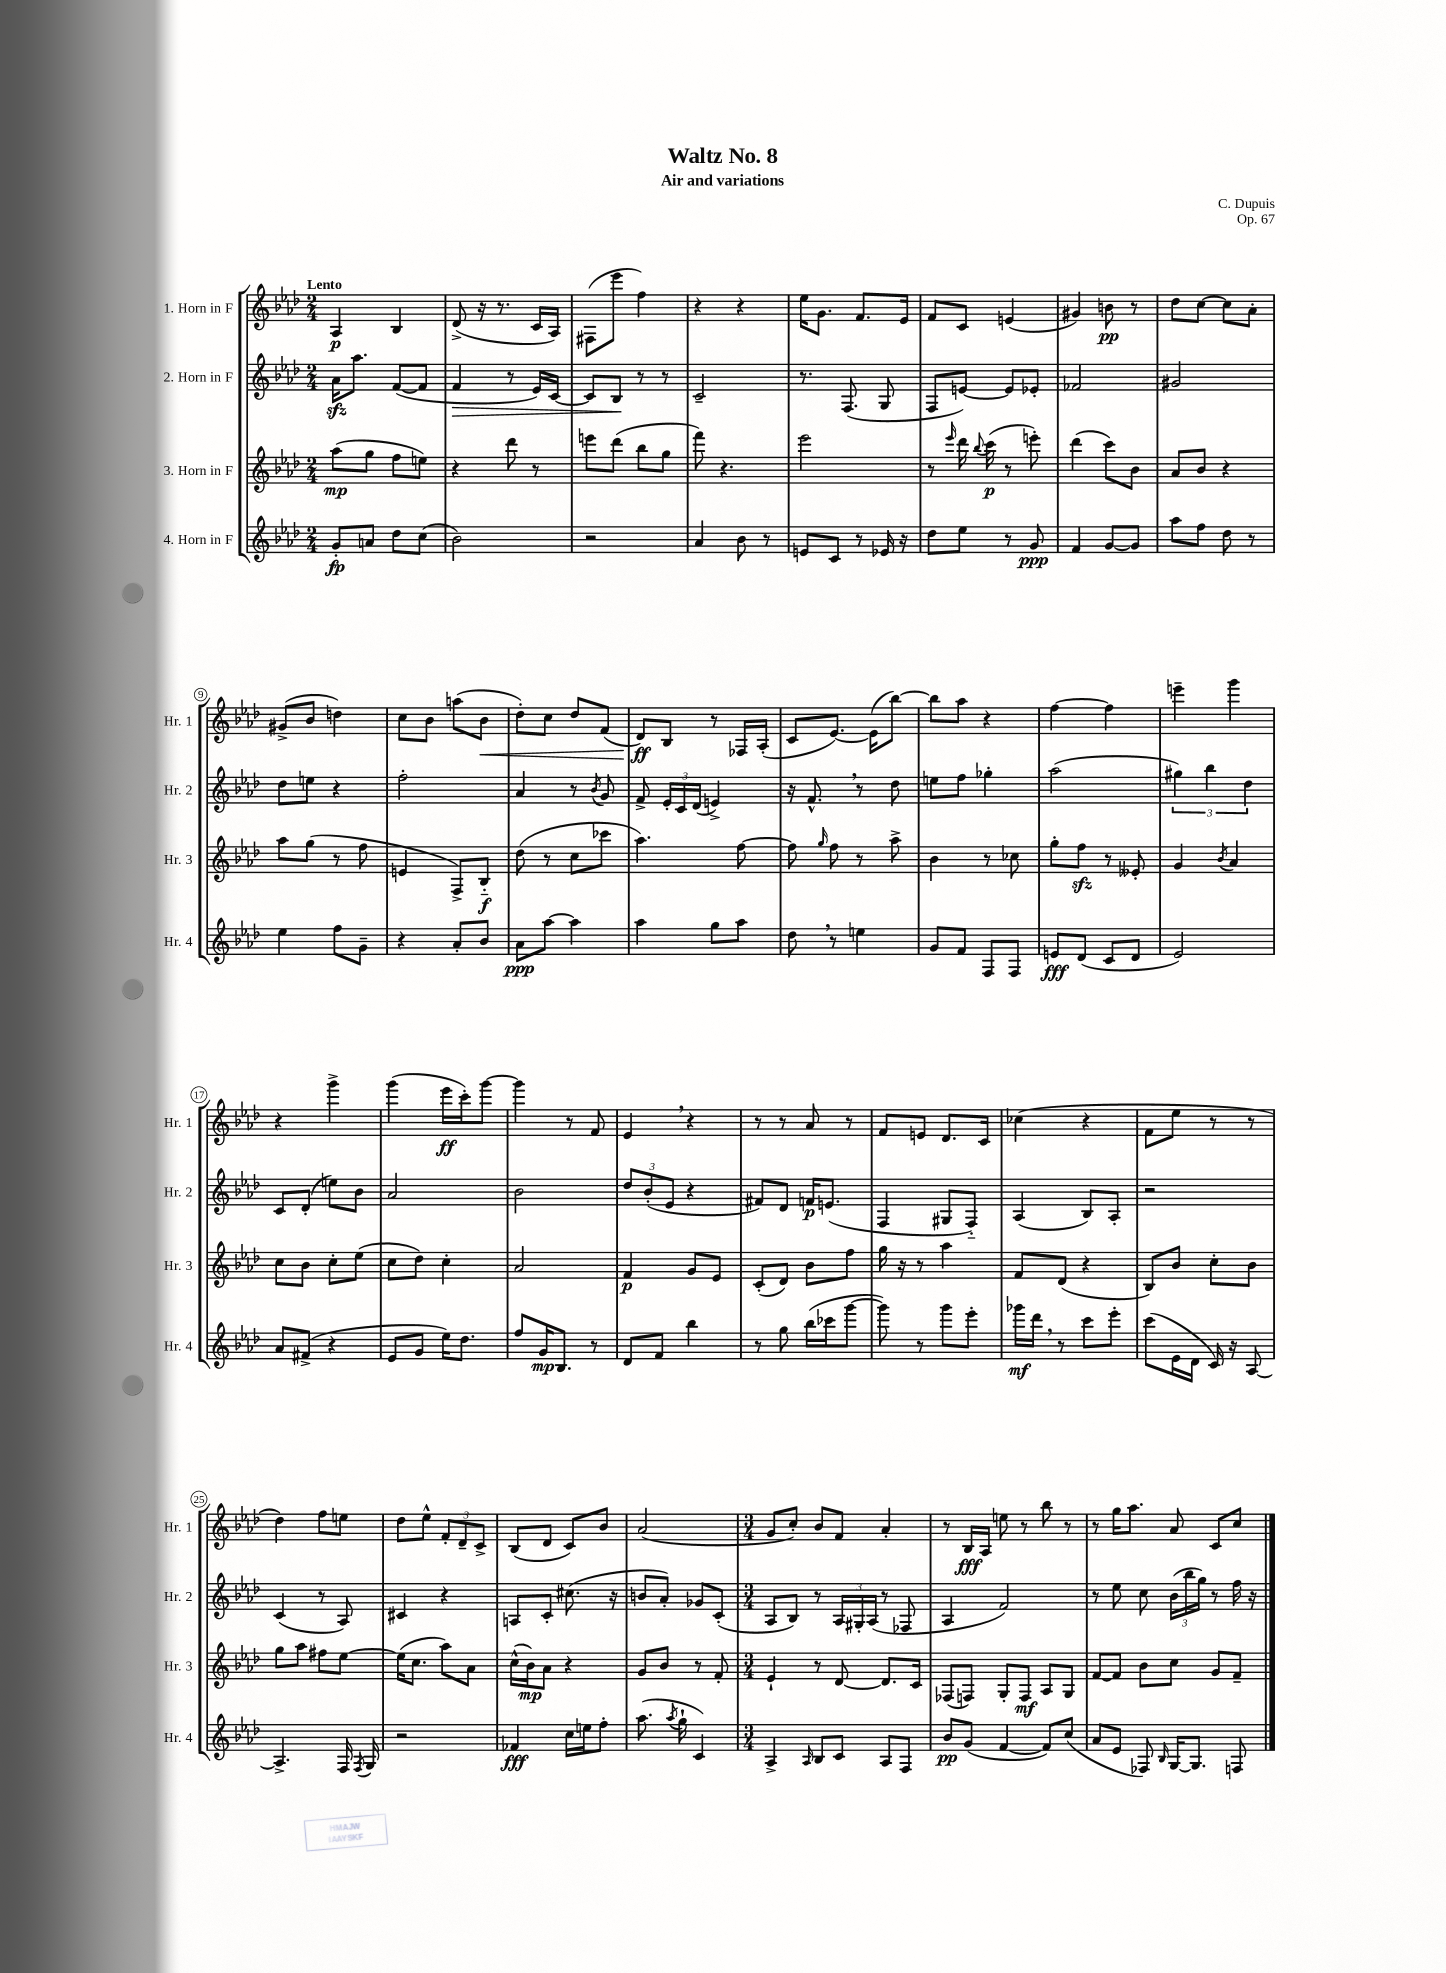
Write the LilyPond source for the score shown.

\header { title = "Waltz No. 8" composer = "C. Dupuis" subtitle = "Air and variations" opus = "Op. 67" }
<<
\new StaffGroup <<
\new Staff = "s0" \with { instrumentName = "1. Horn in F" shortInstrumentName = "Hr. 1" } {
    \clef treble \key aes \major \numericTimeSignature \time 2/4 \tempo "Lento"
    \autoBeamOff aes4\p bes4 |
    des'8->( r16 r8. c'16[ aes16]) |
    fis8[( ees'''8] f''4) |
    r4 r4 |
    ees''16[ g'8.] f'8.[ ees'16] |
    f'8[ c'8] e'4( |
    gis'4) b'8\pp r8 |
    des''8[ c''8]~ c''8[ aes'8]-. |
    gis'8[->( bes'8] d''4) |
    c''8[ bes'8] a''8[( bes'8]\< |
    des''8[-.) c''8] des''8[ f'8]( |
    des'8[\ff\!) bes8] r8 fes16[ aes16]-.( |
    c'8[ ees'8.]~) ees'16[( bes''8]~) |
    bes''8[ aes''8] r4 |
    f''4~ f''4 |
    e'''4-- g'''4 |
    r4 g'''4-> |
    g'''4( ees'''16[\ff c'''16-.) g'''8]~ |
    g'''4 r8 f'8 |
    ees'4 \breathe r4 |
    r8 r8 aes'8 r8 |
    f'8[ e'8] des'8.[ c'16] |
    ces''4( r4 |
    f'8[ ees''8] r8 r8 |
    des''4) f''8[ e''8] |
    des''8[ ees''8]-^ \tuplet 3/2 { f'8[-. des'8-- c'8]-> } |
    bes8[( des'8] c'8[) bes'8] |
    aes'2( |
    \numericTimeSignature \time 3/4 g'8[ c''8]-.) bes'8[ f'8] aes'4-. |
    r8 bes16[\fff aes16] e''8 r8 bes''8 r8 |
    r8 g''16[ aes''8.] aes'8 c'8[ c''8] \bar "|." |
}
\new Staff = "s1" \with { instrumentName = "2. Horn in F" shortInstrumentName = "Hr. 2" } {
    \clef treble \key aes \major \numericTimeSignature \time 2/4
    \autoBeamOff aes'16[\sfz aes''8.] f'8[~( f'8] |
    f'4\> r8 ees'16[) c'16]~ |
    c'8[ bes8]\! r8 r8 |
    c'2-- |
    r8. f8.( g8 |
    f8[ e'8]~) e'8[ ees'8]-. |
    fes'2 |
    gis'2 |
    des''8[ e''8] r4 |
    f''2-. |
    aes'4 r8 \acciaccatura { bes'8 } g'8 |
    f'8-> \tuplet 3/2 { ees'16[-. c'16 des'16]( } e'4->) |
    r16 f'8.-^ \breathe r8 des''8 |
    e''8[ f''8] ges''4-. |
    aes''2( |
    \tuplet 3/2 { gis''4) bes''4 des''4 } |
    c'8[ des'8]-.( e''8[) bes'8] |
    aes'2 |
    bes'2 |
    \tuplet 3/2 { des''8[ bes'8-.( ees'8] } r4 |
    fis'8[) des'8] f'16[\p e'8.]( |
    f4 gis8[ f8]-_) |
    aes4( bes8[) aes8]-. |
    r2 |
    c'4( r8 aes8) |
    cis'4 r4 |
    a8[ c'8]-. cis''8.( r16 |
    b'8[ aes'8]-.) ges'8[ c'8]-.( |
    \numericTimeSignature \time 3/4 aes8[ bes8]) r8 \tuplet 3/2 { aes16[ gis16-. aes16]( } r8 fes8 |
    aes4 f'2) |
    r8 ees''8 c''8 \tuplet 3/2 { bes'16[( bes''16 g''16]) } r8 f''16 r16 \bar "|." |
}
\new Staff = "s2" \with { instrumentName = "3. Horn in F" shortInstrumentName = "Hr. 3" } {
    \clef treble \key aes \major \numericTimeSignature \time 2/4
    \autoBeamOff aes''8[\mp( g''8] f''8[ e''8]) |
    r4 des'''8 r8 |
    e'''8[ des'''8]( bes''8[ g''8] |
    f'''8) r4. |
    ees'''2 |
    r8 \grace { ees'''16 } des'''16 \appoggiatura { bes''8 } c'''16\p( r8 e'''8-.) |
    des'''4( c'''8[) bes'8] |
    aes'8[ bes'8] r4 |
    aes''8[ g''8]( r8 f''8 |
    e'4 f8[->) bes8]-_\f |
    des''8( r8 c''8[ ces'''8] |
    aes''4.) f''8~ |
    f''8 \grace { g''16 } f''8 r8 aes''8-> |
    bes'4 r8 ces''8 |
    g''8[-. f''8]\sfz r8 eeses'8-. |
    g'4 \acciaccatura { bes'8 } aes'4 |
    c''8[ bes'8] c''8[-. ees''8]( |
    c''8[ des''8]) c''4-. |
    aes'2 |
    f'4\p g'8[ ees'8] |
    c'8[-.( des'8]) bes'8[ f''8] |
    g''16 r16 r8 aes''4 |
    f'8[ des'8]( r4 |
    bes8[) bes'8] c''8[-. bes'8] |
    g''8[ aes''8] fis''8[ ees''8]~ |
    ees''16[( c''8.] aes''8[) aes'8] |
    c''16[-^( bes'16\mp) aes'8] r4 |
    g'8[ bes'8] r8 f'8-. |
    \numericTimeSignature \time 3/4 ees'4-! r8 des'8~ des'8.[ c'16] |
    fes8[( f8]) g8[-. f8]\mf aes8[ g8] |
    f'8[~ f'8] bes'8[ c''8] g'8[ f'8]-- \bar "|." |
}
\new Staff = "s3" \with { instrumentName = "4. Horn in F" shortInstrumentName = "Hr. 4" } {
    \clef treble \key aes \major \numericTimeSignature \time 2/4
    \autoBeamOff g'8[-.\fp a'8] des''8[ c''8]( |
    bes'2) |
    r2 |
    aes'4 bes'8 r8 |
    e'8[ c'8] r8 ees'16 r16 |
    des''8[ ees''8] r8 g'8\ppp |
    f'4 g'8[~ g'8] |
    aes''8[ f''8] des''8 r8 |
    ees''4 f''8[ g'8]-- |
    r4 aes'8[-. bes'8] |
    aes'8[\ppp aes''8]~ aes''4 |
    aes''4 g''8[ aes''8] |
    des''8 \breathe r8 e''4 |
    g'8[ f'8] f8[ f8] |
    e'8[\fff des'8]( c'8[ des'8] |
    ees'2) |
    aes'8[ fis'8]->( r4 |
    ees'8[ g'8] ees''16[) des''8.] |
    f''8[ g'16\mp bes8.] r8 |
    des'8[ f'8] bes''4 |
    r8 g''8 bes''16[( ces'''16 g'''8]~ |
    g'''8) r8 g'''8[ ees'''8]-. |
    ges'''16[\mf des'''16] \breathe r8 c'''8[ ees'''8]-. |
    c'''8[( ees'16 des'16] c'16) r16 aes8~ |
    aes4.-> f16 \acciaccatura { f8 } g16 |
    r2 |
    fes'4\fff c''16[ e''16 f''8]-. |
    aes''8.( \acciaccatura { aes''8 } g''16-! c'4) |
    \numericTimeSignature \time 3/4 aes4-> \grace { aes16 } bes8[ c'8] aes8[ f8] |
    bes'8[\pp g'8]( f'4~ f'8[) c''8]( |
    aes'8[ ees'8] fes8) \grace { bes16 } g16[~ g8.] f8 \bar "|." |
}
>>
>>
\layout { \context { \Score \override BarNumber.stencil = #(make-stencil-circler 0.1 0.3 ly:text-interface::print) } }
